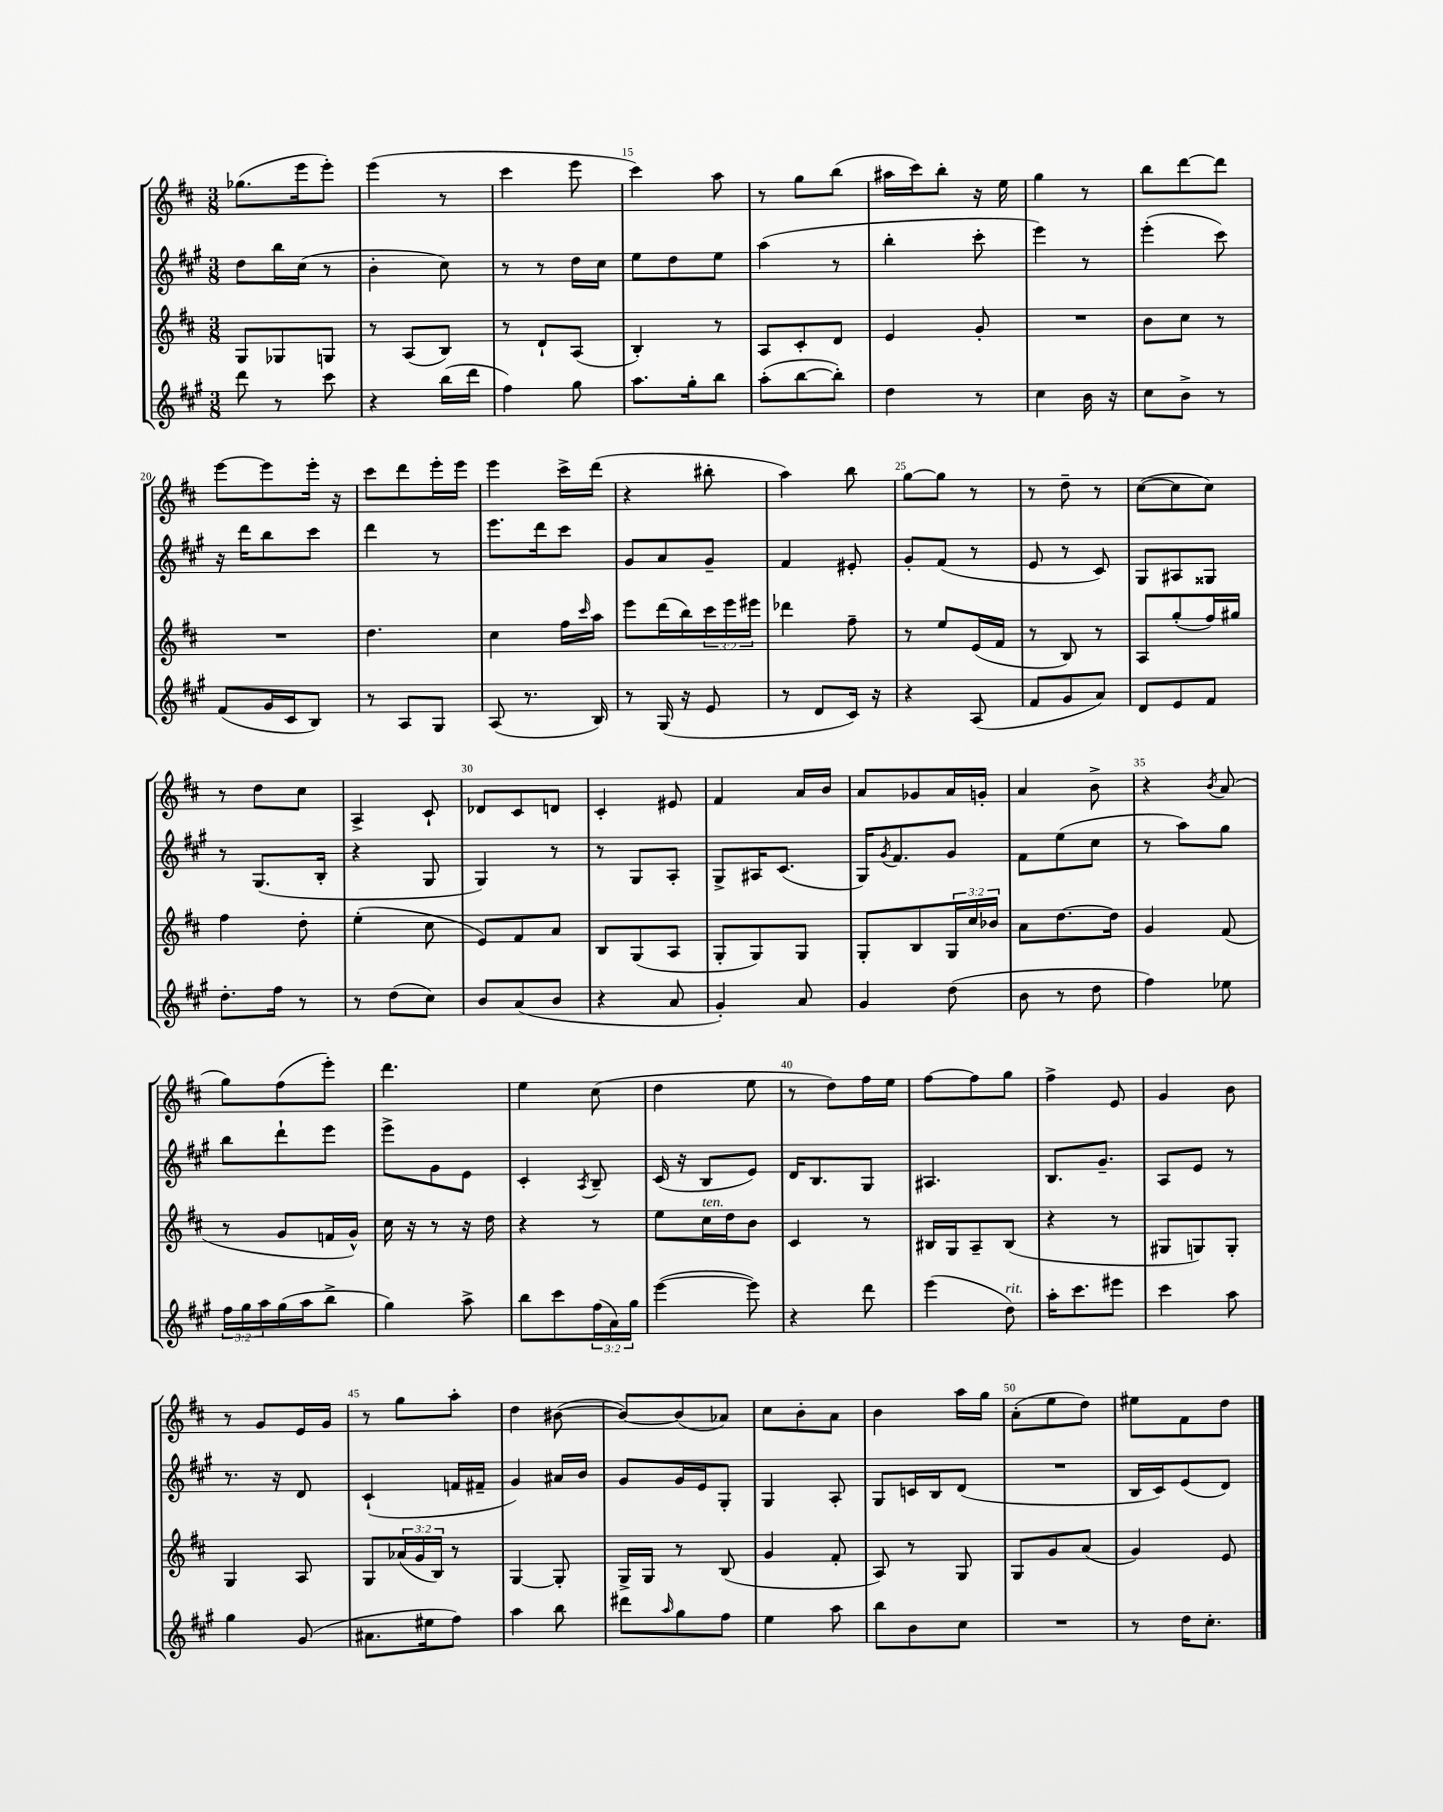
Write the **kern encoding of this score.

**kern	**kern	**kern	**kern
*part4	*part3	*part2	*part1
*staff4	*staff3	*staff2	*staff1
*clefG2	*clefG2	*clefG2	*clefG2
*k[f#c#g#]	*k[f#c#]	*k[f#c#g#]	*k[f#c#]
*M3/8	*M3/8	*M3/8	*M3/8
=12	=12	=12	=12
8ddd\	8G/L	8dd\L	(8.gg-X\L
8r	8G-X/	16bb\L	.
.	.	(16cc#\JJ	16eee\k
8ccc#\	8Gn/J	8r	8eee'\J)
=13	=13	=13	=13
4r	8r	4b'\	(4eee\
.	(8A/L	.	.
(16bb\LL	8B/J)	8cc#\)	8r
16ddd\JJ	.	.	.
=14	=14	=14	=14
4ff#\)	8r	8r	4ccc#\
.	8d`/L	8r	.
8gg#\	(8A/J	16dd\LL	8eee\
.	.	16cc#\JJ	.
=15	=15	=15	=15
8.aa\L	4B'/)	8ee\L	4ccc#\)
.	.	8dd\	.
16gg#'\k	.	.	.
8bb\J	8r	8ee\J	8aa\
=16	=16	=16	=16
(8aa'\L	8A/L	(4aa\	8r
[8bb\	8c#'/	.	8gg\L
8bb'\J])	8d/J	8r	(8bb\J
=17	=17	=17	=17
4dd\	4e/	4bb'\	16aa#X\LL
.	.	.	16ccc#\J)
.	.	.	8bb'\J
8r	8g'/	8ccc#'\	16r
.	.	.	16ee\
=18	=18	=18	=18
4cc#\	4.r	4eee\)	4gg\
16b\	.	8r	8r
16r	.	.	.
=19	=19	=19	=19
8cc#\L	8b\L	(4eee'\	8bb\L
8b^\J	8cc#\J	.	[8ddd\
8r	8r	8ccc#\)	8ddd\J]
!!LO:LB:g=z
=20	=20	=20	=20
(8f#/L	4.r	16r	[8eee\L
.	.	16ddd\KL	.
16g#/L	.	8bb\	8eee\]
16c#/J	.	.	.
8B/J)	.	8ccc#\J	16eee'\Jk
.	.	.	16r
=21	=21	=21	=21
8r	4.dd\	4ddd\	8ccc#\L
8A/L	.	.	8ddd\
8G#/J	.	8r	16eee'\L
.	.	.	16eee\JJ
=22	=22	=22	=22
(8A/	4cc#\	8.eee\L	4eee\
8.r	.	.	.
.	.	16ddd\k	.
.	16ff#\LL	8ccc#\J	16ccc#^\LL
.	16qqccc#/	.	.
16B/)	16aa\JJ	.	(16ddd\JJ
=23	=23	=23	=23
8r	8eee\L	8g#/L	4r
(16G#/	(16ddd\L	8a/	.
16r	16bb\)	.	.
8e/	24ccc#\	8g#~/J	8bb#X'\
.	24eee\	.	.
.	24eee#X\JJ	.	.
=24	=24	=24	=24
8r	4ddd-X\	4f#/	4aa\)
8d/L	.	.	.
16c#/Jk)	8ff#~\	8e#X'/	8bb\
16r	.	.	.
=25	=25	=25	=25
4r	8r	8g#'/L	[8gg\L
.	8ee/L	(8f#/J	8gg\J]
(8A/	(16e/L	8r	8r
.	16f#/JJ	.	.
=26	=26	=26	=26
8f#/L	8r	8e/	8r
8g#/	8B/)	8r	8dd~\
8a/J)	8r	8c#/)	8r
=27	=27	=27	=27
8d/L	8A/L	8G#/L	([8cc#\L
8e/	(8gg'/	8A#X/	8cc#\]
8f#/J	16ff#/L)	8G##X/J	8cc#\J)
.	16gg#X/JJ	.	.
!!LO:LB:g=z
=28	=28	=28	=28
8.dd'\L	4ff#\	8r	8r
.	.	(8.G#/L	8dd\L
16ff#\Jk	.	.	.
8r	8dd'\	.	8cc#\J
.	.	16B'/Jk	.
=29	=29	=29	=29
8r	(4ee'\	4r	4A^/
(8dd\L	.	.	.
8cc#\J)	8cc#\	8G#/	8c#`/
=30	=30	=30	=30
8b/L	8e/L)	4G#/)	8d-X/L
(8a/	8f#/	.	8c#/
8b/J	8a/J	8r	8dn/J
=31	=31	=31	=31
4r	8B/L	8r	4c#'/
.	(8G/	8G#/L	.
8a/	8A/J	8A'/J	8e#X/
=32	=32	=32	=32
4g#'/)	8G'/L	8G#^/L	4f#/
.	8G/)	16A#X/K	.
.	.	(8.c#/J	.
8a/	8G/J	.	16a/LL
.	.	.	16b/JJ
=33	=33	=33	=33
4g#/	8G'/L	16G#/KL)	8a/L
.	.	8qg#/	.
.	.	8.f#/	.
.	8B/	.	8g-X/
(8dd\	24G/L	8g#/J	16a/L
.	24cc#/	.	.
.	.	.	16gn'/JJ
.	24b-X/JJ	.	.
=34	=34	=34	=34
8b\	8a\L	8f#\L	4a/
8r	[8.dd\	(8ee\	.
8dd\	.	8cc#\J	8b^\
.	16dd\Jk]	.	.
=35	=35	=35	=35
4ff#\)	4g/	8r	4r
.	.	8aa\L)	.
.	.	.	8qb/
8ee-X\	(8f#/	8gg#\J	(8a/
!!LO:LB:g=z
=36	=36	=36	=36
24ff#\LL	8r	8bb\L	8gg\L)
24gg#\	.	.	.
24aa\	.	.	.
(16gg#\	8g/L	8ddd`\	(8ff#\
16aa\J	.	.	.
8bb^\J	16fn/L	8eee\J	8eee'\J)
.	16g^^/JJ)	.	.
=37	=37	=37	=37
4gg#\)	16cc#\	8eee^\L	4.ddd\
.	16r	.	.
.	8r	8g#\	.
8aa^\	16r	8e\J	.
.	16dd\	.	.
=38	=38	=38	=38
8bb\L	4r	4c#'/	4ee\
8ccc#\	.	.	.
.	.	8qA/	.
(24ff#\L	8r	8B~/	(8cc#\
24a\)	.	.	.
24gg#\JJ	.	.	.
=39	=39	=39	=39
([4eee\	8ee\L	(16c#/	4dd\
.	.	16r	.
!	!LO:TX:a:i:t=ten.	!	!
.	16cc#\L	8B/L	.
.	16dd\J	.	.
8eee\])	8b\J	8e/J)	8ee\
=40	=40	=40	=40
4r	4c#/	16d/KL	8r
.	.	8.B/	.
.	.	.	8dd\L)
8ddd\	8r	8G#/J	16ff#\L
.	.	.	16ee\JJ
=41	=41	=41	=41
(4eee\	16B#X/LL	4.A#X/	[8ff#\L
.	16G/J	.	.
.	8A~/	.	8ff#\]
!LO:TX:a:i:t=rit.	!	!	!
8dd\)	(8B#/J	.	8gg\J
=42	=42	=42	=42
16aa'\KL	4r	8.B/L	4ff#^\
8.ccc#\	.	.	.
.	.	8.g#~/J	.
8eee#X\J	8r	.	8e/
=43	=43	=43	=43
4ccc#\	8G#X/L	8A/L	4g/
.	8Gn/)	8e/J	.
8aa\	8G'/J	8r	8b\
!!LO:LB:g=z
=44	=44	=44	=44
4gg#\	4G/	8.r	8r
.	.	.	8g/L
.	.	16r	.
(8g#/	8A/	8d/	16e/L
.	.	.	16g/JJ
=45	=45	=45	=45
8.a#X\L	8G/L	(4c#`/	8r
.	(24a-X/L	.	8gg\L
.	24g/	.	.
16ee#X\k	.	.	.
.	24B/JJ)	.	.
8ff#\J)	8r	16fn/LL	8aa'\J
.	.	16f#X~/JJ	.
=46	=46	=46	=46
4aa\	[4G/	4g#/)	4dd\
8bb\	8G'/]	16a#X/LL	([8b#X\
.	.	16b/JJ	.
=47	=47	=47	=47
8ddd#X\L	16G^/LL	8g#/L	8b#/L_)
.	16G/JJ	.	.
16qqaa/	.	.	.
8gg#\	8r	16g#/L	(8b#/]
.	.	16e/J	.
8ff#\J	(8B/	8G#'/J	8a-X/J)
=48	=48	=48	=48
4ee\	4g/	4G#/	8cc#\L
.	.	.	8b'\
8aa\	8f#'/	8A'/	8a\J
=49	=49	=49	=49
8bb\L	8A/)	8G#/L	4b\
8b\	8r	16cn/L	.
.	.	16B/J	.
8cc#\J	8G/	(8d/J	16aa\LL
.	.	.	16gg\JJ
=50	=50	=50	=50
4.r	8G/L	4.r	(8a'\L
.	8g/	.	8ee\
.	(8a/J	.	8dd\J)
=51	=51	=51	=51
8r	4g/)	16B/LL	8ee#X\L
.	.	16c#/J)	.
16dd\KL	.	(8e/	8f#\
8.cc#'\J	.	.	.
.	8e/	8d/J)	8dd\J
==	==	==	==
*-	*-	*-	*-
